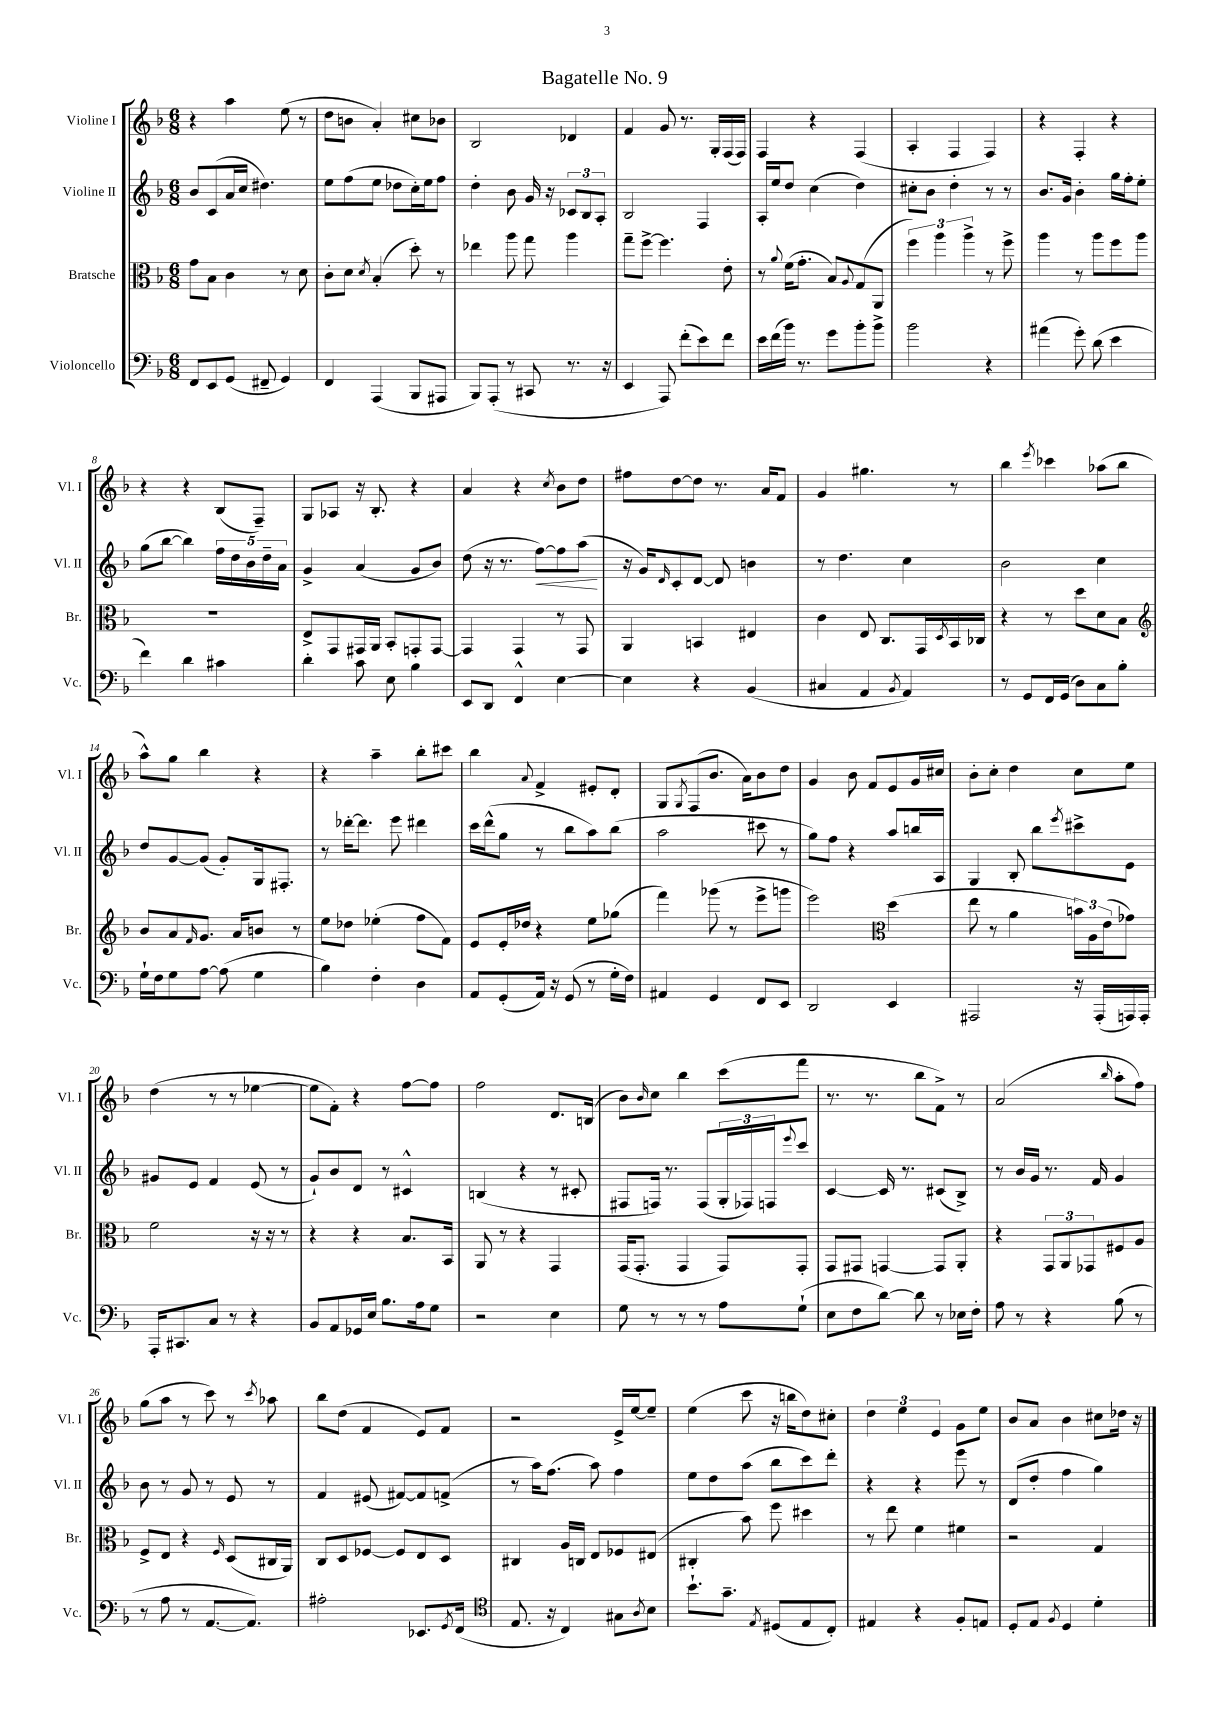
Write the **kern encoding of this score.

**kern	**kern	**kern	**dynam	**kern
*part4	*part3	*part2	*part2	*part1
*staff4	*staff3	*staff2	*staff2	*staff1
*I"Violoncello	*I"Bratsche	*I"Violine II	*	*I"Violine I
*I'Vc.	*I'Br.	*I'Vl. II	*	*I'Vl. I
*clefF4	*clefC3	*clefG2	*	*clefG2
*k[b-]	*k[b-]	*k[b-]	*	*k[b-]
*M6/8	*M6/8	*M6/8	*	*M6/8
=1	=1	=1	=1	=1
8FF/L	8g\L	8b-/L	.	4r
8EE/	8B-\J	(8c/	.	.
(8GG/J	4c\	16a/L	.	4aa\
.	.	16cc/JJ	.	.
8FF#X~/	.	4.dd#X\)	.	.
4GG/)	8r	.	.	(8ee\
.	8d\	.	.	8r
=2	=2	=2	=2	=2
4FF/	8c'\L	8ee\L	.	8dd\L
.	8d\J	(8ff\	.	8bn\J
.	8qd/	.	.	.
(4AAA/	(4B-'/	8ee\J	.	4a'/)
.	.	8dd-X\L	.	.
8BBB-/L	8dd'\)	16cc'\L)	.	8cc#X\L
.	.	16ee\J	.	.
8AAA#X/J	8r	8ff\J	.	8b-X\J
=3	=3	=3	=3	=3
8BBB-/L)	4ee-X\	4dd'\	.	2B-/
(8AAA'/J	.	.	.	.
8r	8aa\	8b-\	.	.
8CC#X/	8gg\	16g/	.	.
.	.	16r	.	.
8.r	4aa\	12c-X/L	.	4d-X/
.	.	12B-/	.	.
.	.	12A'/J	.	.
16r	.	.	.	.
=4	=4	=4	=4	=4
4EE/	8gg~\L	2B-/	.	4f/
.	[8ff^\J	.	.	.
8AAA/)	4.ff\]	.	.	8g/
(8f'\L	.	.	.	8.r
8e\)	.	4F/	.	.
.	.	.	.	16G'/LL
8f\J	8e'\	.	.	(16F/
.	.	.	.	16F/JJ)
=5	=5	=5	=5	=5
16e\LL	8r	16A'/LL	.	4F/
(16f\	.	16ee/J	.	.
.	8qqa/	.	.	.
16b-\JJ)	(16f\KL	8dd/J	.	.
8.r	8.g'\J	.	.	.
.	.	(4cc\	.	4r
8g\L	8B-/L)	.	.	.
.	8qqA/	.	.	.
8b-'\	(8G/	4dd\)	.	(4F/
8b-^\J	8AA/J	.	.	.
=6	=6	=6	=6	=6
2b-\	6ff\)	8cc#X'\L	.	4A'/
.	.	8b-\J	.	.
.	6aa\	.	.	.
.	.	4dd'\	.	4F/
.	6aa^\	.	.	.
4r	8r	8r	.	4F/)
.	8ff^\	8r	.	.
=7	=7	=7	=7	=7
(4a#X\	4aa\	8.b-/L	.	4r
.	.	16g/Jk	.	.
8g'\)	8r	4b-'\	.	4F'/
(8d\	8aa\L	.	.	.
4e\	8ff\	16gg\LL	.	4r
.	.	16ff'\J	.	.
.	8aa\J	8ee'\J	.	.
!!LO:LB:g=z
=8	=8	=8	=8	=8
4f\)	2.r	(8gg\L	.	4r
.	.	[8bb-\J	.	.
4d\	.	4bb-\])	.	4r
4c#X\	.	20ff\LL	.	(8B-/L
.	.	20dd\	.	.
.	.	20b-\	.	.
.	.	.	.	8F~/J)
.	.	20dd~\	.	.
.	.	20a\JJ	.	.
=9	=9	=9	=9	=9
4d'\	8E^/L	4g^/	.	8G/L
.	8GG/	.	.	8A-X/J
8c\	16GG#X/L	(4a/	.	16r
.	16AA/JJ	.	.	8.B-'/
8E\	8BB-'/L	.	.	.
4B-\	8GGn'/	8g/L	.	4r
.	[8GG/J	8b-/J)	.	.
=10	=10	=10	=10	=10
8EE/L	4GG/]	(8dd\	.	4a/
8DD/J	.	16r	.	.
.	.	8.r	.	.
4FF^^/	4GG/	.	.	4r
!	!	!	!LO:HP:b	!
.	.	[8ff\L)	<	.
.	.	.	.	8qcc/
[4E\	8r	8ff\]	.	8b-\L
.	8GG/	(8aa\J	.	8dd\J
.	.	.	[	.
=11	=11	=11	=11	=11
4E\]	4AA/	16r	.	8ff#X\L
.	.	16g/KL)	.	.
.	.	16qqd/	.	.
.	.	8c'/	.	[8dd\
4r	4BBn/	[8d/J	.	8dd\J]
.	.	8d/]	.	8.r
(4BB-/	4E#X/	4bn\	.	.
.	.	.	.	16a/KL
.	.	.	.	8f/J
=12	=12	=12	=12	=12
4C#X/	4c\	8r	.	4g/
.	.	4.dd\	.	.
4AA/	8E/	.	.	4.gg#X\
.	8.C/L	.	.	.
8qBB-/	.	.	.	.
4AA/)	.	4cc\	.	.
.	16GG/L	.	.	.
.	8qD/	.	.	.
.	16BB-/	.	.	8r
.	16C-X/JJ	.	.	.
=13	=13	=13	=13	=13
8r	4r	2b-\	.	4bb-\
8GG/L	.	.	.	.
.	.	.	.	8qeee/
16FF/L	8r	.	.	4ccc-X\
(16GG/JJ	.	.	.	.
8D\L)	8dd\L	.	.	.
8C\	8d\	4cc\	.	(8aa-X\L
8B-'\J	8B-\J	.	.	8bb-\J
!!LO:LB:g=z
=14	=14	=14	=14	=14
*	*clefG2	*	*	*
16G`\LL	8b-/L	8dd/L	.	8aa^^\L)
16F\J	.	.	.	.
8G\	8a/	[8g/	.	8gg\J
.	16qqf/	.	.	.
[8A\J	8.g/J	(8g/J]	.	4bb-\
(8A\]	.	8g'/L)	.	.
.	16a/KL	.	.	.
4G\	8bn/J	16G/k	.	4r
.	.	8.F#X'/J	.	.
.	8r	.	.	.
=15	=15	=15	=15	=15
4B-\)	8ee\L	8r	.	4r
.	8dd-X\J	[16ddd-X'\KL	.	.
.	.	8.ddd-\J]	.	.
4F'\	(4ee-X'\	.	.	4aa~\
.	.	8eee\	.	.
4D\	8ff\L	4ddd#X\	.	8bb-'\L
.	8f\J)	.	.	8ccc#X\J
=16	=16	=16	=16	=16
8AA/L	8e/L	16ccc\LL	.	4bb-\
.	.	(16ddd^^\J	.	.
(8GG'/	16e'/L	8gg\J	.	.
.	16dd-X/JJ	.	.	.
.	.	.	.	8qqa/
16AA/Jk)	4r	8r	.	4f^/
16r	.	.	.	.
(8GG/	.	8bb-\L	.	.
8r	8ee\L	8aa\)	.	8e#X'/L
16G'\LL	(8gg-X\J	(8bb-\J	.	8d'/J
16F\JJ)	.	.	.	.
=17	=17	=17	=17	=17
4AA#X/	4fff\)	2aa\	.	8G/L
.	.	.	.	8qG/
.	.	.	.	(8F/
4GG/	(8ggg-X\	.	.	8.b-/J
.	8r	.	.	.
.	.	.	.	16a\KL)
8FF/L	8eee^\L	8ccc#X\	.	8b-\
8EE/J	8gggn\J	8r	.	8dd\J
=18	=18	=18	=18	=18
2DD/	2eee\)	8gg\L)	.	4g/
.	.	8ff\J	.	.
.	.	4r	.	8b-\
.	.	.	.	8f/L
*	*clefC3	*	*	*
4EE/	(4dd\	8aa/L	.	8e/
.	.	16bbn/L	.	16g/L
.	.	16A/JJ	.	16cc#X/JJ
=19	=19	=19	=19	=19
2AAA#X/	8ee\	4G/	.	8b-'\L
.	8r	.	.	8cc'\J
.	4a\	8B-'/	.	4dd\
.	.	8bb-\L	.	.
.	.	8qeee/	.	.
16r	24bn\LL)	8ccc#X^\	.	8cc\L
.	24A\	.	.	.
(16AAA#'/LL	.	.	.	.
.	(24e\J	.	.	.
16AAAn/)	8g-X\J)	8e\J	.	8ee\J
16AAA'/JJ	.	.	.	.
!!LO:LB:g=z
=20	=20	=20	=20	=20
16AAA'/KL	2f\	8g#X/L	.	(4dd\
8.CC#X/	.	.	.	.
.	.	8e/J	.	.
8C/J	.	4f/	.	8r
8r	.	.	.	8r
4r	16r	(8e/	.	[4ee-X\
.	16r	.	.	.
.	8r	8r	.	.
=21	=21	=21	=21	=21
8BB-/L	4r	8g`/L)	.	8ee-\L]
8AA/	.	8b-/	.	8f'\J)
16GG-X/L	4r	8d/J	.	4r
16E/JJ	.	.	.	.
8.B-\L	.	8r	.	.
.	8.B-/L	4c#X^^/	.	[8ff\L
16A\k	.	.	.	.
8G\J	.	.	.	8ff\J]
.	16BB-/Jk	.	.	.
=22	=22	=22	=22	=22
2r	8AA/	(4Bn/	.	2ff\
.	8r	.	.	.
.	4r	4r	.	.
4E\	4GG/	8r	.	8.d/L
.	.	8c#X'/	.	.
.	.	.	.	(16Bn/Jk
=23	=23	=23	=23	=23
8G\	(16GG/KL	8F#X/L	.	8b-\L)
.	8.GG'/J	.	.	.
.	.	.	.	16qqb-/
8r	.	16Fn/Jk)	.	8cc\J
.	.	8.r	.	.
8r	4GG/	.	.	4bb-\
8r	.	(8F/L	.	.
8A\L	8GG/L)	24G'/L	.	(8ccc\L
.	.	24F-X/)	.	.
.	.	24Fn/J	.	.
.	.	8qqeee/	.	.
(8G`\J	8GG'/J	8ccc/J	.	8fff\J
=24	=24	=24	=24	=24
8E\L	8GG/L	[4c/	.	8.r
8F\	8GG#X/J	.	.	.
.	.	.	.	8.r
[8d\J)	[4GGn/	16c/]	.	.
.	.	8.r	.	.
8d\]	.	.	.	8bb-\L
8r	8GG/L]	(8c#X/L	.	8f^\J)
16E-X\LL	8AA'/J	8B-^/J)	.	8r
16F'\JJ	.	.	.	.
=25	=25	=25	=25	=25
8A\	4r	8r	.	(2a/
8r	.	16b-/LL	.	.
.	.	16g/JJ	.	.
4r	12GG/L	8.r	.	.
.	12AA/	.	.	.
.	12GG-X/	.	.	.
.	.	16f/	.	.
.	.	.	.	16qqbb-/
(8B-\	8F#X/	4g/	.	8aa'\L
8r	8A/J	.	.	8ff\J)
!!LO:LB:g=z
=26	=26	=26	=26	=26
8r	8F^/L	8b-\	.	(8gg\L
8A\	8E/J	8r	.	8aa\J
8r	4r	8g/	.	8r
[8.AA/L	.	8r	.	8ccc\)
.	16qqF/	.	.	.
.	(8D/L	8e/	.	8r
8.AA/J])	.	.	.	.
.	.	.	.	8qccc/
.	16C#X/L	8r	.	8aa-X\
.	16AA/JJ)	.	.	.
=27	=27	=27	=27	=27
2A#X'\	8C/L	4f/	.	8bb-\L
.	8D/	.	.	(8dd\J
.	[8F-X/J	(8e#X/	.	4f/
.	8F-/L]	[8f#X/L)	.	.
8.EE-X/L	8E/	8f#/]	.	8e/L)
.	8D/J	(8fn^/J	.	8f/J
8qGG/	.	.	.	.
(16FF/Jk	.	.	.	.
=28	=28	=28	=28	=28
*clefC4	*	*	*	*
8.E/	4C#X/	8r	.	2r
.	.	16aa\KL)	.	.
16r	.	(8.ff\J	.	.
4C/)	16A/LL	.	.	.
.	16Cn/JJ	.	.	.
.	8E/L	8aa\)	.	.
8G#X\L	8F-X/	4ff\	.	16e^/LL
.	.	.	.	[16ee/J
8qA/	.	.	.	.
8B-\J	(8E#X/J	.	.	8ee~/J]
=29	=29	=29	=29	=29
8.b-`\L	4C#X'/	8ee\L	.	(4ee\
.	.	8dd\	.	.
8.g~\J	.	.	.	.
.	8b-\)	(8aa\J	.	8ccc\
8qE/	.	.	.	.
(8D#X/L	8ff\	8bb-\L	.	16r
.	.	.	.	16bbn\KL
8E/	4dd#X\	8ccc\)	.	8dd\)
8C'/J)	.	8ddd'\J	.	8cc#X'\J
=30	=30	=30	=30	=30
4E#X/	8r	4r	.	6dd\
.	8ee\	.	.	.
.	.	.	.	6ee\
4r	4f\	4r	.	.
.	.	.	.	6e/
8F'/L	4f#X\	8eee\	.	8g\L
8En/J	.	8r	.	8ee\J
=31	=31	=31	=31	=31
8D'/L	2r	(8d/L	.	8b-/L
8E/J	.	8dd'/J	.	8a/J
8qF/	.	.	.	.
4D/	.	4ff\	.	4b-\
4d'\	4G/	4gg\)	.	8cc#X\L
.	.	.	.	16dd-X\Jk
.	.	.	.	16r
==	==	==	==	==
*-	*-	*-	*-	*-
